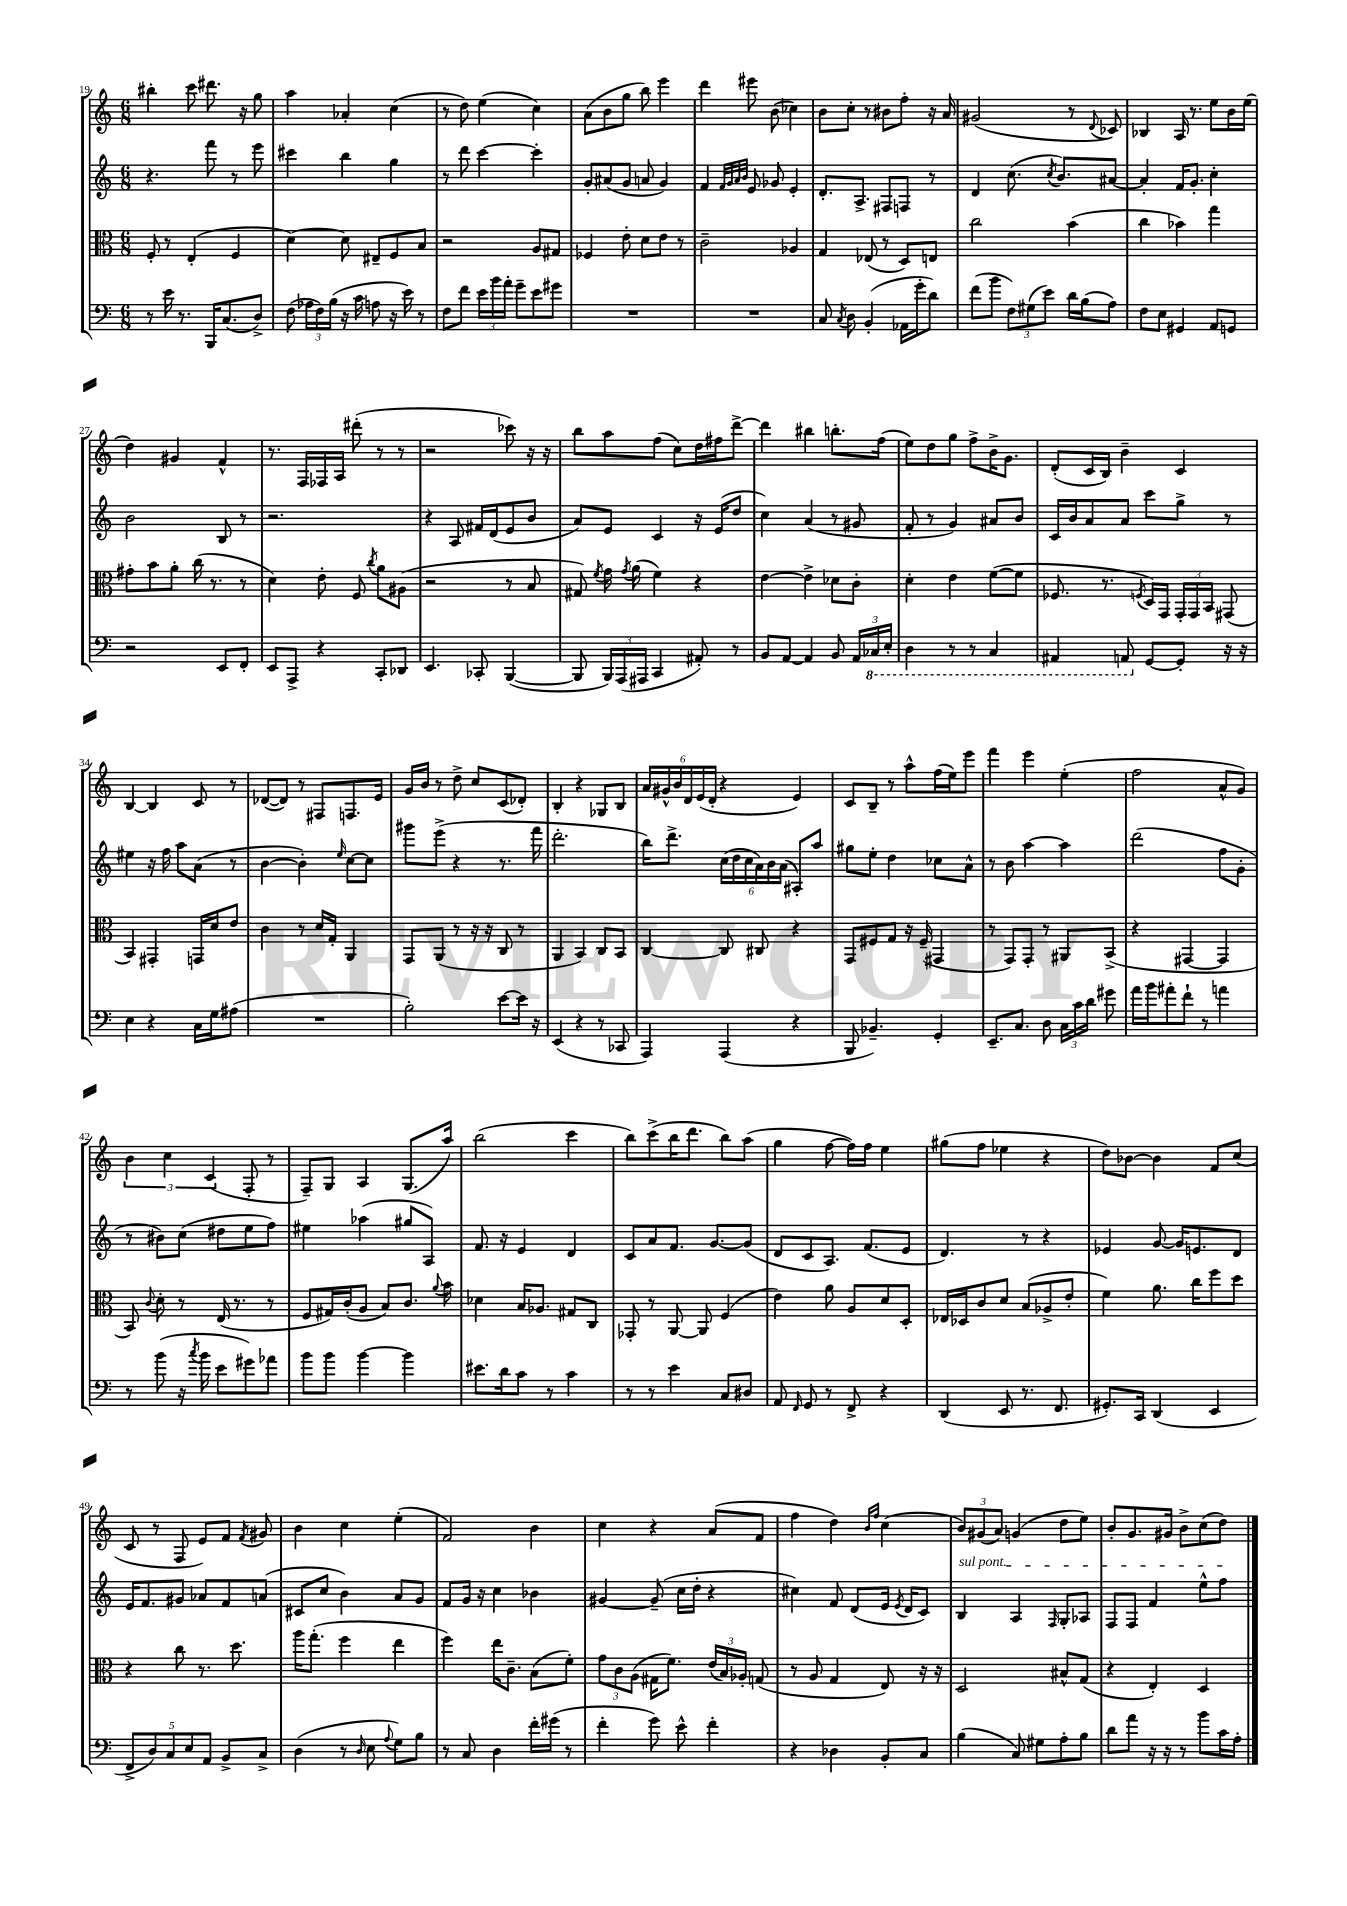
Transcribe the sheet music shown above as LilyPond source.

<<
\new StaffGroup <<
\new Staff = "s0" {
    \clef treble \key c \major \numericTimeSignature \time 6/8
    \autoBeamOff bis''4-. c'''8 dis'''8. r16 g''8 |
    a''4 aes'4-. c''4( |
    r8 d''8) e''4( c''4) |
    a'8[( b'8 g''8] b''8) e'''4 |
    d'''4 eis'''8 b'8( ces''4) |
    b'8[ c''8]-. r8 bis'8[ f''8]-. r16 a'16 |
    gis'2( r8 \appoggiatura { d'8 } ces'8) |
    bes4 a16 r8. e''8[ b'16 e''16]( |
    d''4) gis'4 f'4-^ |
    r8. f16[ fes16 a16] dis'''8-.( r8 r8 |
    r2 ces'''8) r16 r16 |
    b''8[ a''8 f''8]( c''8[) d''16 fis''16 d'''8]~-> |
    d'''4 bis''4 b''8.[-. f''16]( |
    e''8[) d''8 g''8] f''8[-> b'16-> g'8.] |
    d'8[-.( c'16 b16]) b'4-- c'4 |
    b4~ b4 c'8 r8 |
    des'8[~( des'8]) r8 fis8[ f8. e'16] |
    g'16[ b'16] r8 d''8-> c''8[ c'8( des'8]-.) |
    b4-. r4 ges8[ b8] |
    \tuplet 6/4 { a'16[ gis'16-^ b'16 d'16 e'16( d'16]-. } r4 e'4) |
    c'8[ b8]-- r8 a''8[-^ f''16( e''16) e'''8] |
    f'''4 e'''4 e''4-.( |
    f''2 a'8[-^ g'8]) |
    \tuplet 3/2 { b'4 c''4 c'4( } f8-. r8 |
    f8[--) g8] a4 g8.[( a''16]) |
    b''2( c'''4 |
    b''8[) c'''8->( b''16 d'''8.] b''8[) a''8]( |
    g''4 f''8~ f''16[) f''16] e''4 |
    gis''8[( f''8] ees''4 r4 |
    d''8[) bes'8]~ bes'4 f'8[ c''8]( |
    c'8 r8 f8 e'8[) f'8] \acciaccatura { f'8 } gis'8 |
    b'4 c''4 e''4-.( |
    f'2) b'4 |
    c''4 r4 a'8[( f'8] |
    f''4 d''4) \grace { b'16[ f''16] } c''4( |
    \tuplet 3/2 { b'8[) gis'8( a'8]) } g'4( d''8[ e''8]) |
    b'8[-. g'8. gis'16] b'8[-> c''8( d''8]) \bar "|." |
}
\new Staff = "s1" {
    \clef treble \key c \major \numericTimeSignature \time 6/8
    \autoBeamOff r4. f'''8 r8 e'''8 |
    cis'''4 b''4 g''4 |
    r8 d'''8 c'''4~ c'''4-. |
    g'8[-. ais'8( g'8] a'8 g'4) |
    f'4 \grace { f'32[ g'32 a'32 b'32] } e'8 ges'8 e'4-. |
    d'8.[-. a8.]-> fis8[ f8] r8 |
    d'4 c''8.( \acciaccatura { c''8 } b'8.[) ais'8]~ |
    ais'4-. f'16[ g'8.]-. c''4-. |
    b'2 b8 r8 |
    r2. |
    r4 a8 fis'16[ d'16( e'8 b'8] |
    a'8[) e'8] c'4 r16 e'16[( d''8] |
    c''4) a'4( r8 gis'8 |
    f'8-. r8 g'4) ais'8[ b'8] |
    c'16[ b'16 a'8 a'8] c'''8[ g''8]-> r8 |
    eis''4 r16 f''16 a''8[ a'8]( r8 |
    b'4~ b'4-.) \grace { e''16 } c''8[~ c''8] |
    gis'''8[ e'''8]->( r4 r8. f'''16 |
    d'''2.-. |
    b''16[) d'''8.]-> \tuplet 6/4 { c''16[( d''16 c''16 a'16) b'16 a'16]( } ais8[-.) a''8] |
    gis''8[ e''8]-. d''4 ces''8[ a'8]-^ |
    r8 b'8 a''4~ a''4 |
    d'''2( f''8[ g'8]-. |
    r8 bis'8[) c''8]( dis''8[ e''8 f''8]) |
    eis''4 aes''4( gis''8[ a8]) |
    f'8. r16 e'4 d'4 |
    c'8[ a'8 f'8.] g'8.[~ g'8]( |
    d'8[ c'8 a8.]) f'8.[( e'8] |
    d'4.) r8 r4 |
    ees'4 g'8~ g'16[ e'8. d'8] |
    e'16[ f'8. gis'8] aes'8[ f'8 a'8]( |
    cis'8[ c''8] b'4) a'8[ g'8] |
    f'8[ g'16] r16 c''4 bes'4 |
    gis'4~ gis'8--( c''16[ d''16]-. r4 |
    cis''4) f'8 d'8[( e'16] \acciaccatura { e'8 } d'16[ c'8]) |
    \once \override TextSpanner.bound-details.left.text = \markup { \italic "sul pont." } b4\startTextSpan a4 \grace { f16 } g8[-. aes8] |
    f8[ f8] f'4 e''8[-^ f''8]\stopTextSpan \bar "|." |
}
\new Staff = "s2" {
    \clef alto \key c \major \numericTimeSignature \time 6/8
    \autoBeamOff f8-. r8 e4-.( f4 |
    d'4~) d'8 eis8[-- f8 b8] |
    r2 a8[ gis8] |
    fes4 e'8-. d'8[ e'8] r8 |
    c'2-- aes4 |
    g4 ees8( r8 d8[) e8] |
    c''2 b'4( |
    c''4 bes'4) g''4 |
    gis'8[-. b'8 a'8]-. c''16( r8. r8 |
    d'4) e'8-. f8 \acciaccatura { c''8 } a'8[ ais8]( |
    r2 r8 b8 |
    gis8) \acciaccatura { f'8 } g'16 \acciaccatura { g'8 } a'16( f'4) r4 |
    e'4~ e'4-> des'8[ c'8]-. |
    d'4-. e'4 f'8[~( f'8] |
    fes8. r8. \acciaccatura { f8 } d16[) g,16] \tuplet 3/2 { g,16[-. g,16 b,16] } gis,8( |
    b,4) gis,4-. g,16[ d'16 e'8] |
    c'4 r8 d'16[ g16]-. a,4 |
    g,8[ a,8]( r8 r16 r16 c8 r8 |
    a,4 b,4) c8[ b,8] |
    c4~ c8 cis8 r4 |
    g,8[ fis8 g8] r16 fis16--( gis,4 |
    r8 g,8[) g,8]-. r8 ais,8[ b,8]->( |
    r4 gis,4~ gis,4 |
    b,8) \appoggiatura { c'8 } d'8-. r8 e16( r8. r8 |
    f8[ gis16) c'16-.( a8] b8[) c'8.] \appoggiatura { a'8 } b'16 |
    des'4 b16[ aes8.] gis8[ c8] |
    ges,8-. r8 a,8~ a,8 f4( |
    e'4) a'8 a8[ d'8 d8]-. |
    ees16[ des16 c'8 d'8] b8[( aes8-> e'8]-. |
    f'4) a'8. c''16[ f''8 d''8] |
    r4 c''8 r8. d''8. |
    a''16[ g''8.]-.( f''4 e''4 |
    f''4) e''16[ c'8.]-- b8[( f'8]-.) |
    \tuplet 3/2 { g'8[ c'8 a8]( } gis16[ f'8.]) \tuplet 3/2 { e'16[( b16) aes16]-. } g8( |
    r8 a8 g4 e8) r16 r16 |
    d2 bis8[-^ g8]( |
    r4 e4-.) d4 \bar "|." |
}
\new Staff = "s3" {
    \clef bass \key c \major \numericTimeSignature \time 6/8
    \autoBeamOff r8 e'16 r8. b,,16[ c8.( d8]->) |
    f8( \tuplet 3/2 { aes16[ f16) b16]( } r16 c'16 a8 r16 e'16) r8 |
    f8[ f'8] \tuplet 3/2 { e'16[ b'16 a'16]-. } g'8[-- e'8 gis'8] |
    R2. |
    R2. |
    c8 \acciaccatura { c8 } d8 b,4-.( aes,16[ g'16-. d'8]) |
    f'8[( b'8] \tuplet 3/2 { f8[) gis8( e'8]) } d'16[ b16( a8]) |
    f8[ e8] gis,4 a,8[ g,8] |
    r2 e,8[ f,8]-. |
    e,8[ a,,8]-> r4 c,8[-. des,8] |
    e,4. ces,8-. b,,4~( |
    b,,8 \tuplet 3/2 { b,,16[) a,,16( ais,,16] } c,4 ais,8-.) r8 |
    b,8[ a,8]~ a,4 b,8 \tuplet 3/2 { a,16[ \ottava #-1 ces,16 e,16]-. } |
    d,4 r8 r8 c,4 |
    ais,,4 a,,8 \ottava #0 g,8[~ g,8]-. r16 r16 |
    e4 r4 c16[ g16 ais8]( |
    R2. |
    b2-.) e'8[~ e'16] r16 |
    e,4( r4 r8 ces,8 |
    a,,4) a,,4( r4 |
    b,,8 bes,4.--) g,4-. |
    e,8.[-- c8.] d8 \tuplet 3/2 { c16[ c'16 d'16] } gis'8 |
    a'16[ b'16 ais'8-. f'8]-! r8 a'4 |
    r8 b'8( r16 \acciaccatura { c''8 } b'16 e'8[ gis'8) aes'8] |
    b'8[ b'8] b'4~ b'4 |
    eis'8.[ d'16 c'8] r8 c'4 |
    r8 r8 e'4 c8[ dis8] |
    a,8 \grace { f,16 } g,8 r8 f,8-> r4 |
    d,4( e,8 r8. f,8. |
    gis,8.[-.) c,16] d,4( e,4 |
    \tuplet 5/4 { f,8[-> d8) c8 e8 a,8] } b,8[-> c8]-> |
    d4( r8 \grace { d16 } e8 \appoggiatura { a8 } g8[) b8] |
    r8 c8 d4 f'16[-. gis'16]( r8 |
    f'4-. g'8) e'8-^ f'4-. |
    r4 des4 b,8[-. c8] |
    b4( c8) gis8[ a8-. b8] |
    d'8[ a'8] r16 r16 r8 b'8[ c'16 a16]-. \bar "|." |
}
>>
>>
\layout { \context { \Score currentBarNumber = #19 } }
